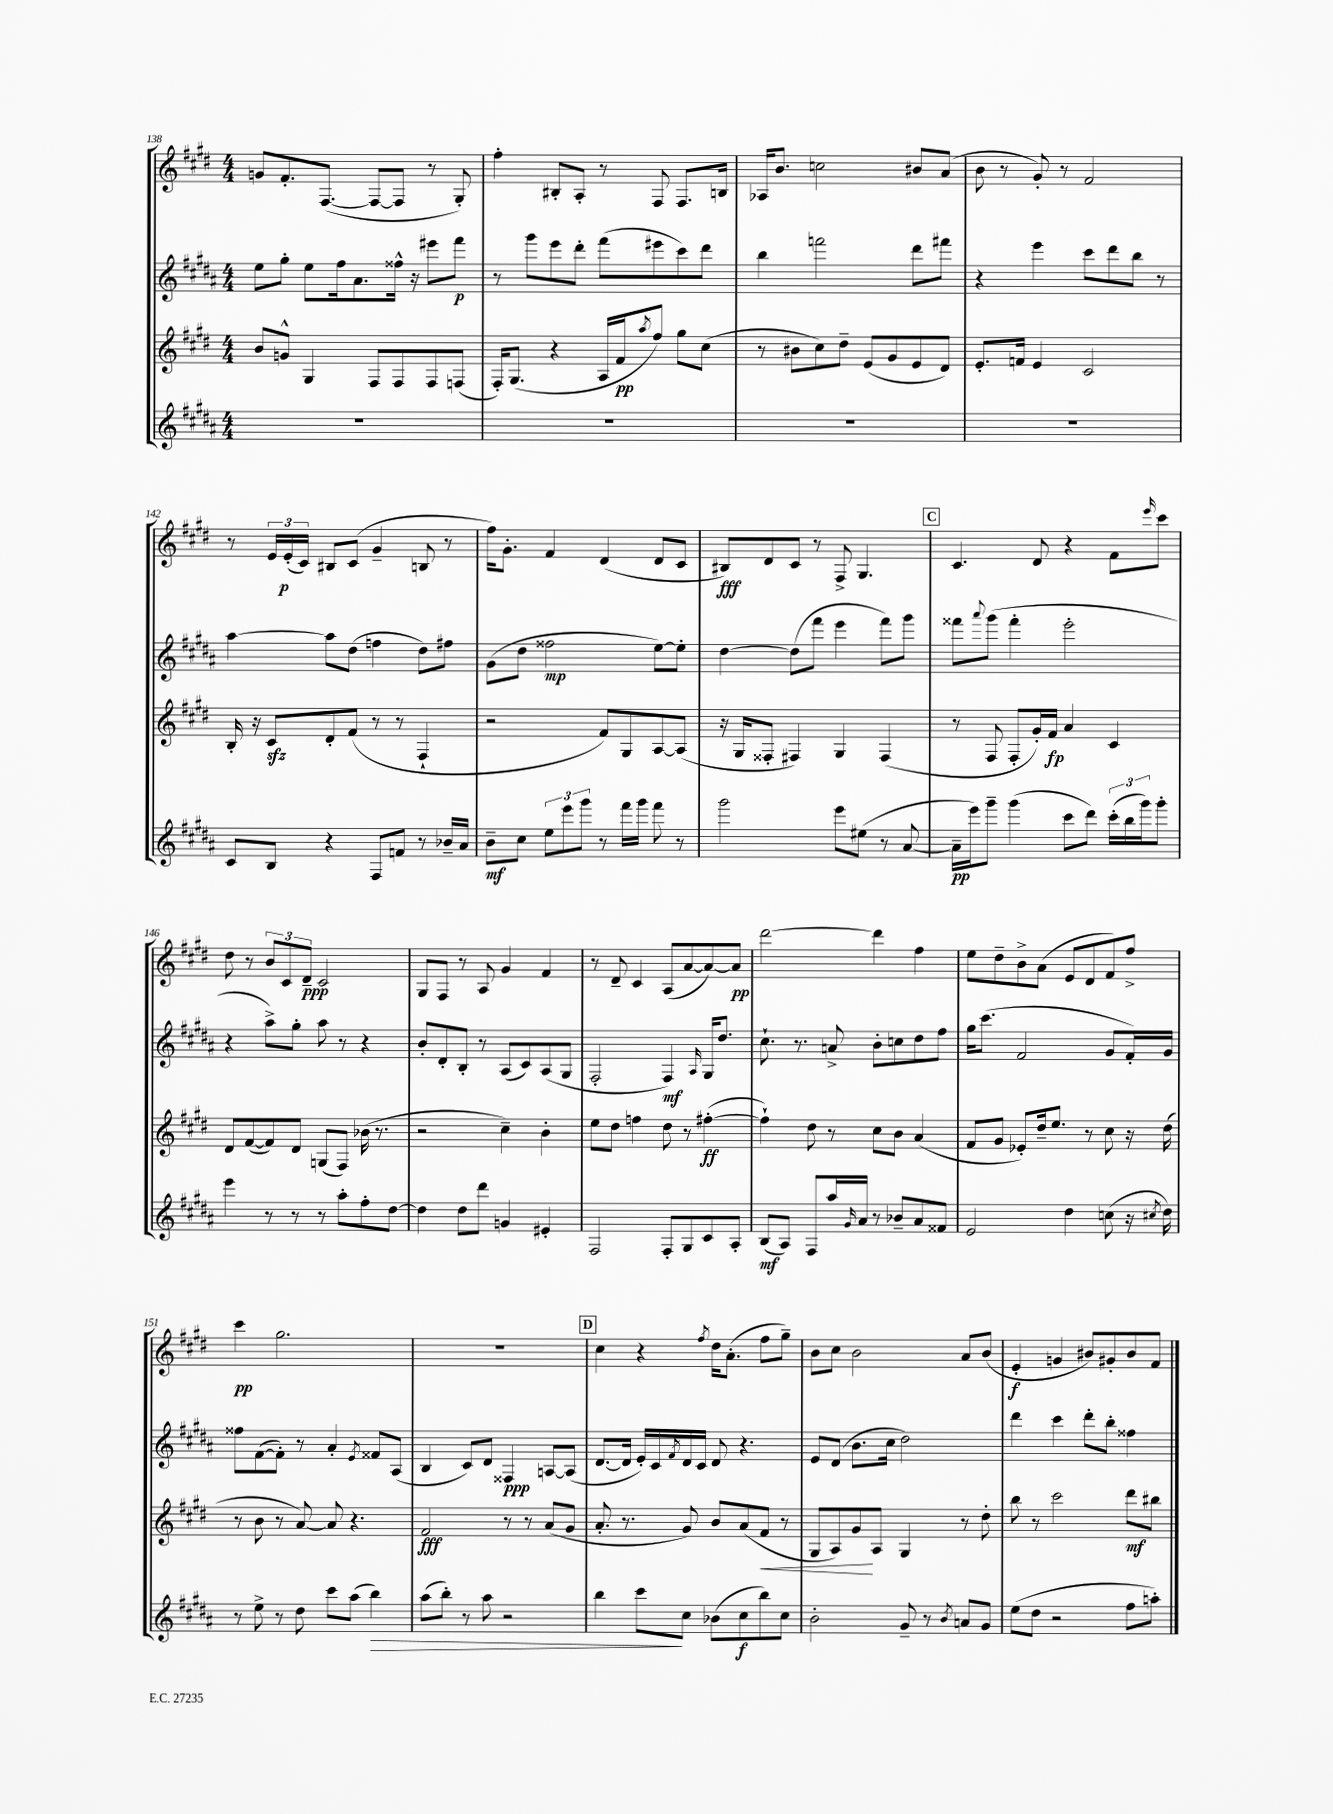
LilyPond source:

<<
\new StaffGroup <<
\new Staff = "s0" {
    \clef treble \key e \major \numericTimeSignature \time 4/4
    g'8 fis'8.-. fis8.~( fis8~ fis8 r8 gis8-.) |
    fis''4-. bis8-. a8-. r8 fis8 fis8. b16 |
    aes16 b'8. c''2 bis'8 a'8( |
    b'8 r8 gis'8-.) r8 fis'2 |
    r8 \tuplet 3/2 { e'16 e'16-.\p( cis'16) } bis8 cis'8( gis'4-- b8 r8 |
    fis''16) gis'8.-. fis'4 dis'4( dis'8 cis'8 |
    bis8\fff) dis'8 cis'8 r8 fis8-> gis4. |
    \mark \markup { \box "C" } cis'4. dis'8 r4 fis'8 \grace { e'''16 } cis'''8 |
    dis''8 r8 \tuplet 3/2 { b'8 cis'8 dis'8--\ppp } cis'2 |
    gis8 fis8 r8 a8 gis'4 fis'4 |
    r8 dis'8-- cis'4 a8( a'8~ a'8~) a'8\pp |
    dis'''2~ dis'''4 fis''4 |
    e''8 dis''8-- b'8-> a'8( e'8 dis'8 fis'8) fis''8-> |
    cis'''4\pp gis''2. |
    R1 |
    \mark \markup { \box "D" } cis''4 r4 \acciaccatura { fis''8 } dis''16 a'8.-.( fis''8 gis''8--) |
    b'8 cis''8 b'2 a'8 b'8( |
    e'4-.\f g'4 bis'8) gis'8-. bis'8 fis'8 \bar "|." |
}
\new Staff = "s1" {
    \clef treble \key b \major \numericTimeSignature \time 4/4
    e''8 gis''8-. e''8 fis''16 ais'8. fisis''16-^ r16 eis'''8 fis'''8\p |
    r8 gis'''8 e'''8 dis'''8-. fis'''8( eis'''8 cis'''8) dis'''8 |
    b''4 f'''2 dis'''8 fis'''8 |
    r4 e'''4 cis'''8 dis'''8 b''8 r8 |
    ais''4~ ais''8 dis''8( f''4 dis''8) fis''8 |
    gis'8( dis''8 fisis''2\mp e''8~) e''8-. |
    dis''4~ dis''8( fis'''8 e'''4 fis'''8) gis'''8 |
    \mark \markup { \box "C" } fisis'''8 \appoggiatura { ais'''8 } gis'''8( fisis'''4-. e'''2-. |
    r4 ais''8->) gis''8-. ais''8 r8 r4 |
    b'8-. dis'8-. b8-. r8 ais8( cis'8) ais8( gis8 |
    fis2-. fis4\mf) \grace { ais16 } gis16 dis''8. |
    cis''8.-! r8. a'8-> b'8-. c''8 dis''8 fis''8 |
    gis''16 cis'''8.( fis'2 gis'8 fis'16-.) gis'16 |
    fisis''8 fis'8~( fis'8-.) r8 ais'4-. \acciaccatura { e'8 } fisis'8 ais8( |
    b4 cis'8) dis'8 fisis4\ppp a8~ a8( |
    \mark \markup { \box "D" } dis'8.~ dis'16 e'16-.) cis'16 \acciaccatura { fis'8 } dis'16 cis'16 dis'8 r4. |
    e'8 dis'8( b'8. cis''16 dis''2) |
    dis'''4 cis'''4 dis'''8-. b''8-. fisis''4 \bar "|." |
}
\new Staff = "s2" {
    \clef treble \key e \major \numericTimeSignature \time 4/4
    b'8 g'8-^ gis4 fis8 fis8 fis8 f8( |
    fis16-.) gis8.( r4 a16 fis'16\pp \acciaccatura { a''8 } fis''8) gis''8 cis''8( |
    r8 bis'8 cis''8) dis''8-- e'8( gis'8 e'8 dis'8) |
    e'8.-. f'16 e'4 cis'2 |
    b16-. r16 cis'8\sfz dis'8-. fis'8( r8 r8 fis4-! |
    r2 fis'8) gis8 a8~ a8( |
    r16 gis16 fisis8-. fis4) gis4 fis4( |
    \mark \markup { \box "C" } r8 fis8 fis8-. gis'16-.) fis'16\fp a'4 cis'4 |
    dis'8 fis'8~( fis'8) dis'8 g8( fis8) bes'16( r8. |
    r2 cis''4--) b'4-. |
    e''8 dis''8 f''4 dis''8 r8 fis''4~-.\ff( |
    fis''4-!) dis''8 r8 cis''8 b'8 a'4( |
    fis'8 gis'8 ees'8-.) dis''16-- e''8. r8 cis''8 r16 dis''16( |
    r8 b'8 r8 a'8~) a'8 r4. |
    fis'2\fff r8 r8 a'8( gis'8 |
    \mark \markup { \box "D" } a'8.-. r8. gis'8) b'8 a'8( fis'8\< r8 |
    gis8 a8) gis'8\! a8 gis4 r8 dis''8-. |
    b''8 r8 cis'''2 dis'''8\mf bis''8 \bar "|." |
}
\new Staff = "s3" {
    \clef treble \key b \major \numericTimeSignature \time 4/4
    R1 |
    R1 |
    R1 |
    R1 |
    cis'8 b8 r4 fis8 f'8 r8 bes'16-- ais'16 |
    b'8--\mf cis''8 \tuplet 3/2 { e''8 e'''8 gis'''8 } r8 fis'''16 gis'''16 fis'''8 r8 |
    gis'''2 e'''8 eis''8( r8 ais'8~ |
    \mark \markup { \box "C" } ais'16--\pp e'''16) gis'''8-- gis'''4( cis'''8 dis'''8) \tuplet 3/2 { cis'''16-.( b''16 gis'''16) } gis'''8-. |
    e'''4 r8 r8 r8 ais''8-. fis''8-. dis''8~ |
    dis''4 dis''8 dis'''8 g'4 eis'4-. |
    fis2 fis8-. gis8 cis'8 ais8-. |
    b8\mf( ais8) fis8 ais''16 \grace { gis'16 } ais'16 r8 bes'8-- ais'8 fisis'8 |
    e'2 dis''4 c''8( r16 \acciaccatura { cis''8 } dis''16) |
    r8 e''8-> r8 dis''8 cis'''8 ais''8( b''4\>) |
    ais''8( b''8-.) r8 ais''8 r2 |
    \mark \markup { \box "D" } b''4 cis'''8\! cis''8 bes'8( cis''8\f b''8) cis''8 |
    b'2-. gis'8-- r8 \acciaccatura { b'8 } a'8 gis'8 |
    e''8( dis''8 r2 fis''8 a''8-.) \bar "|." |
}
>>
>>
\layout { \context { \Score currentBarNumber = #138 } }
